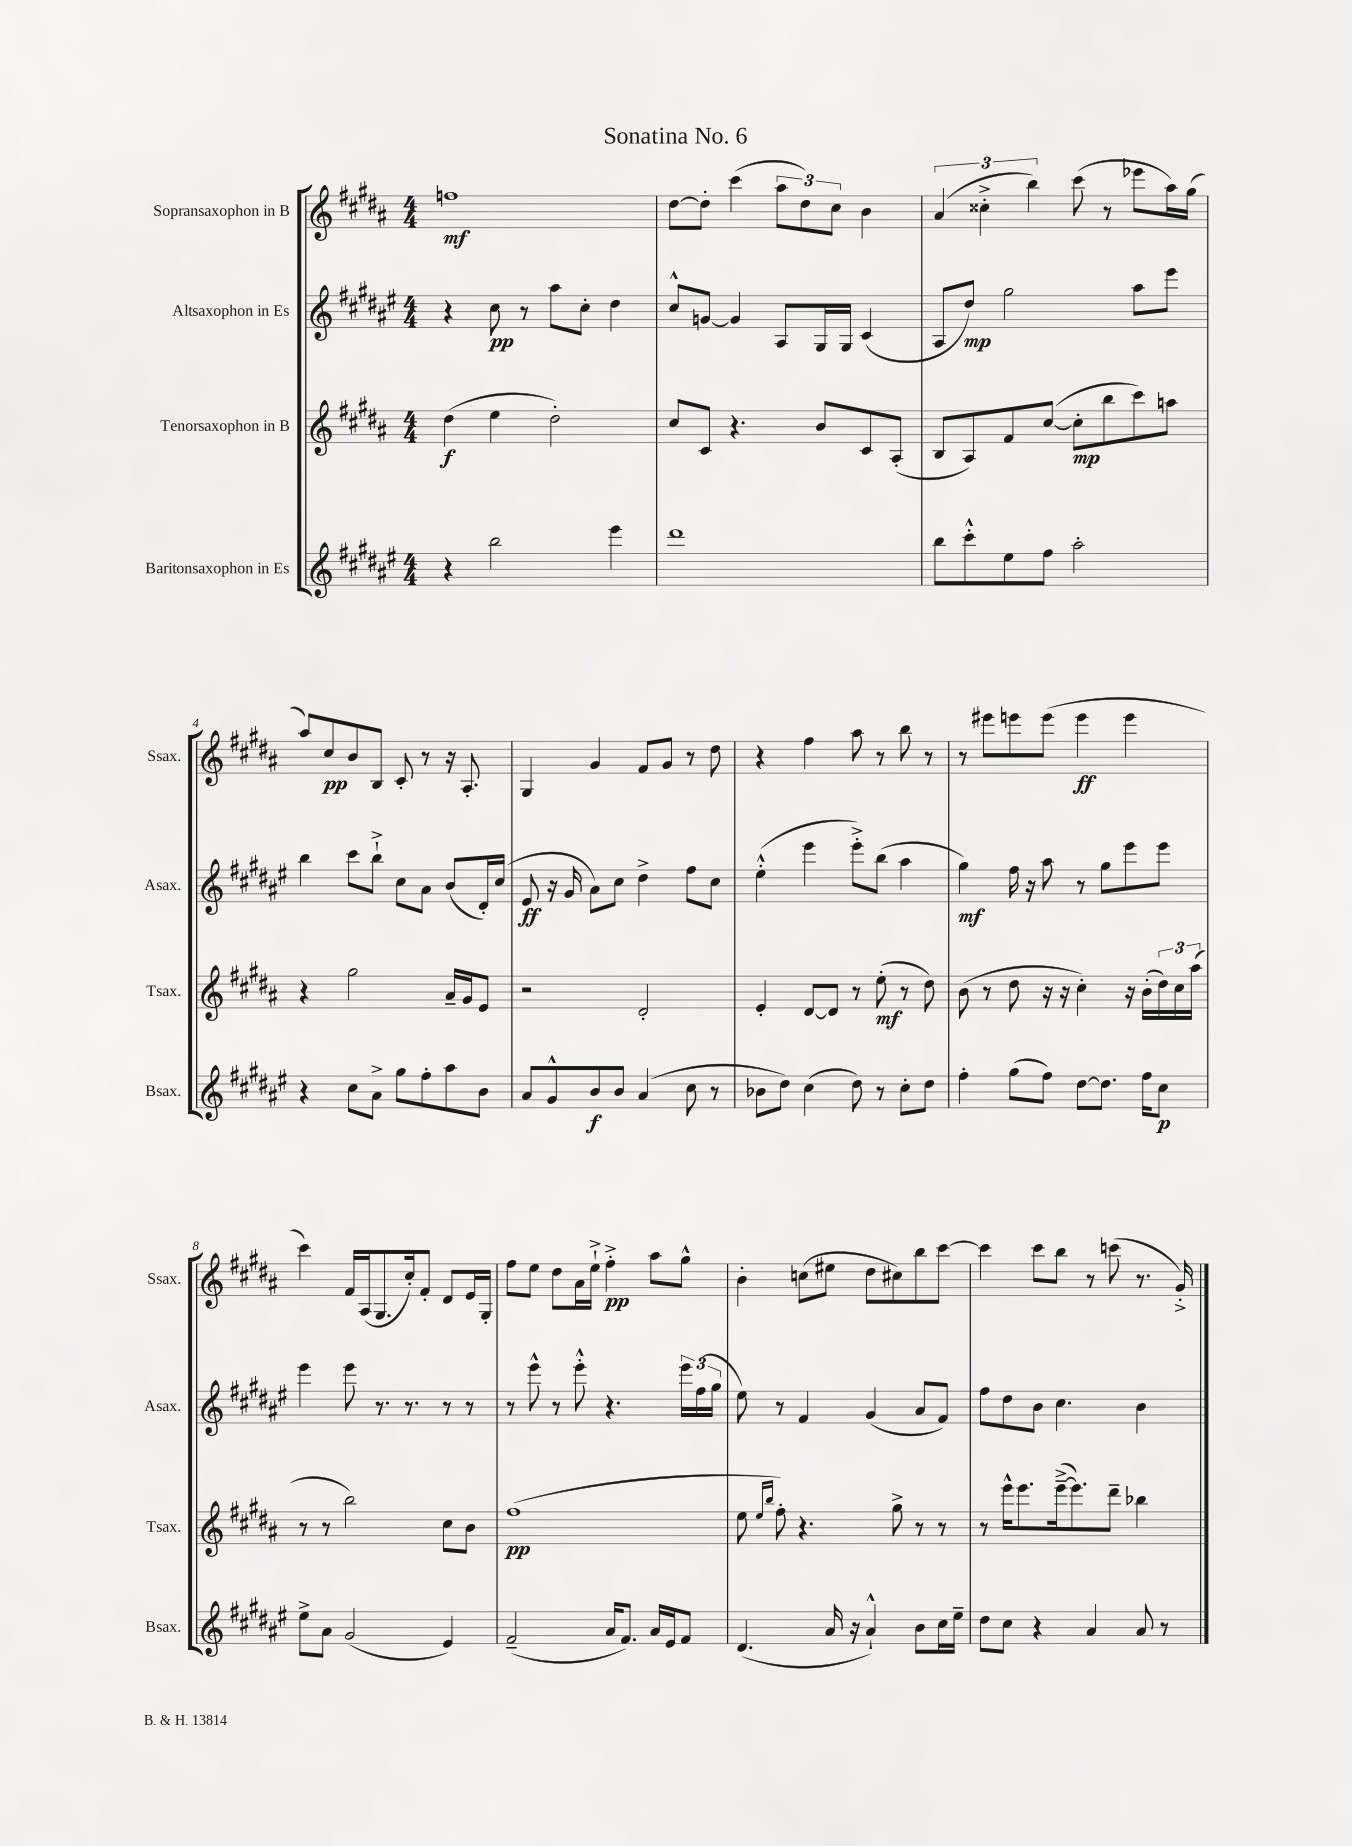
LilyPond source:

\header { title = "Sonatina No. 6" }
<<
\new StaffGroup <<
\new Staff = "s0" \with { instrumentName = "Sopransaxophon in B" shortInstrumentName = "Ssax." } {
    \clef treble \key b \major \numericTimeSignature \time 4/4
    f''1\mf |
    dis''8~ dis''8-. cis'''4( \tuplet 3/2 { ais''8 dis''8) cis''8 } b'4 |
    \tuplet 3/2 { ais'4( cisis''4-.-> b''4) } cis'''8( r8 ees'''8 ais''16) gis''16( |
    ais''8) cis''8\pp b'8 b8 cis'8-. r8 r16 ais8.-. |
    gis4 gis'4 fis'8 gis'8 r8 dis''8 |
    r4 fis''4 ais''8 r8 b''8 r8 |
    r8 eis'''8 e'''8 e'''8( e'''4\ff e'''4 |
    cis'''4) fis'16 ais16( gis8. cis''16-.) fis'8-. dis'8 e'16 gis16-. |
    fis''8 e''8 dis''8 ais'16 e''16-!-> fis''4-.->\pp ais''8 gis''8-^ |
    b'4-. c''8( eis''8 dis''8 cis''8) b''8 cis'''8~ |
    cis'''4 cis'''8 b''8 r8 c'''8( r8. gis'16-.->) \bar "|." |
}
\new Staff = "s1" \with { instrumentName = "Altsaxophon in Es" shortInstrumentName = "Asax." } {
    \clef treble \key fis \major \numericTimeSignature \time 4/4
    r4 cis''8\pp r8 ais''8 cis''8-. dis''4 |
    cis''8-^ g'8~ g'4 ais8 gis16 gis16 cis'4( |
    ais8 dis''8\mp) gis''2 ais''8 eis'''8 |
    b''4 cis'''8 b''8-!-> cis''8 ais'8 b'8( dis'16-.) cis''16( |
    eis'8\ff r16 gis'16 ais'8) cis''8 dis''4-> fis''8 cis''8 |
    eis''4-.-^( eis'''4 eis'''8-.->) b''8( ais''4 |
    gis''4\mf) fis''16 r16 ais''8 r8 gis''8 eis'''8 eis'''8 |
    eis'''4 eis'''8 r8. r8. r8 r8 |
    r8 eis'''8-^ r8 eis'''8-.-^ r4. \tuplet 3/2 { eis'''16 fis''16( gis''16 } |
    eis''8) r8 fis'4 gis'4( ais'8 fis'8) |
    fis''8 dis''8 b'8 cis''4. b'4 \bar "|." |
}
\new Staff = "s2" \with { instrumentName = "Tenorsaxophon in B" shortInstrumentName = "Tsax." } {
    \clef treble \key b \major \numericTimeSignature \time 4/4
    dis''4\f( e''4 dis''2-.) |
    cis''8 cis'8 r4. b'8 cis'8 ais8-.( |
    b8 ais8) fis'8 cis''8~( cis''8-.\mp b''8 cis'''8) a''8 |
    r4 gis''2 ais'16-- gis'16 e'8 |
    r2 dis'2-. |
    e'4-. dis'8~ dis'8 r8 e''8-.\mf( r8 dis''8) |
    b'8( r8 dis''8 r16 r16 cis''4-.) r16 b'16-.( \tuplet 3/2 { dis''16) cis''16 ais''16( } |
    r8 r8 b''2) cis''8 b'8 |
    fis''1\pp( |
    e''8 \grace { e''16 b''16 } fis''8-.) r4. gis''8-> r8 r8 |
    r8 e'''16-^ e'''8. e'''16~--->( e'''8.) dis'''8-- bes''4 \bar "|." |
}
\new Staff = "s3" \with { instrumentName = "Baritonsaxophon in Es" shortInstrumentName = "Bsax." } {
    \clef treble \key fis \major \numericTimeSignature \time 4/4
    r4 b''2 eis'''4 |
    dis'''1 |
    b''8 cis'''8-.-^ eis''8 fis''8 ais''2-. |
    r4 cis''8 ais'8-> gis''8 fis''8-. ais''8 b'8 |
    ais'8 gis'8-^ b'8\f b'8 ais'4( cis''8 r8 |
    bes'8 dis''8) cis''4( dis''8) r8 cis''8-. dis''8 |
    fis''4-. gis''8( fis''8) dis''8~ dis''8. fis''16 cis''8\p |
    eis''8-> ais'8 gis'2( eis'4) |
    fis'2--( ais'16 fis'8.) ais'16 eis'16 fis'8 |
    dis'4.( ais'16 r16 ais'4-!-^) b'8 cis''16 eis''16-- |
    dis''8 cis''8 r4 ais'4 ais'8 r8 \bar "|." |
}
>>
>>
